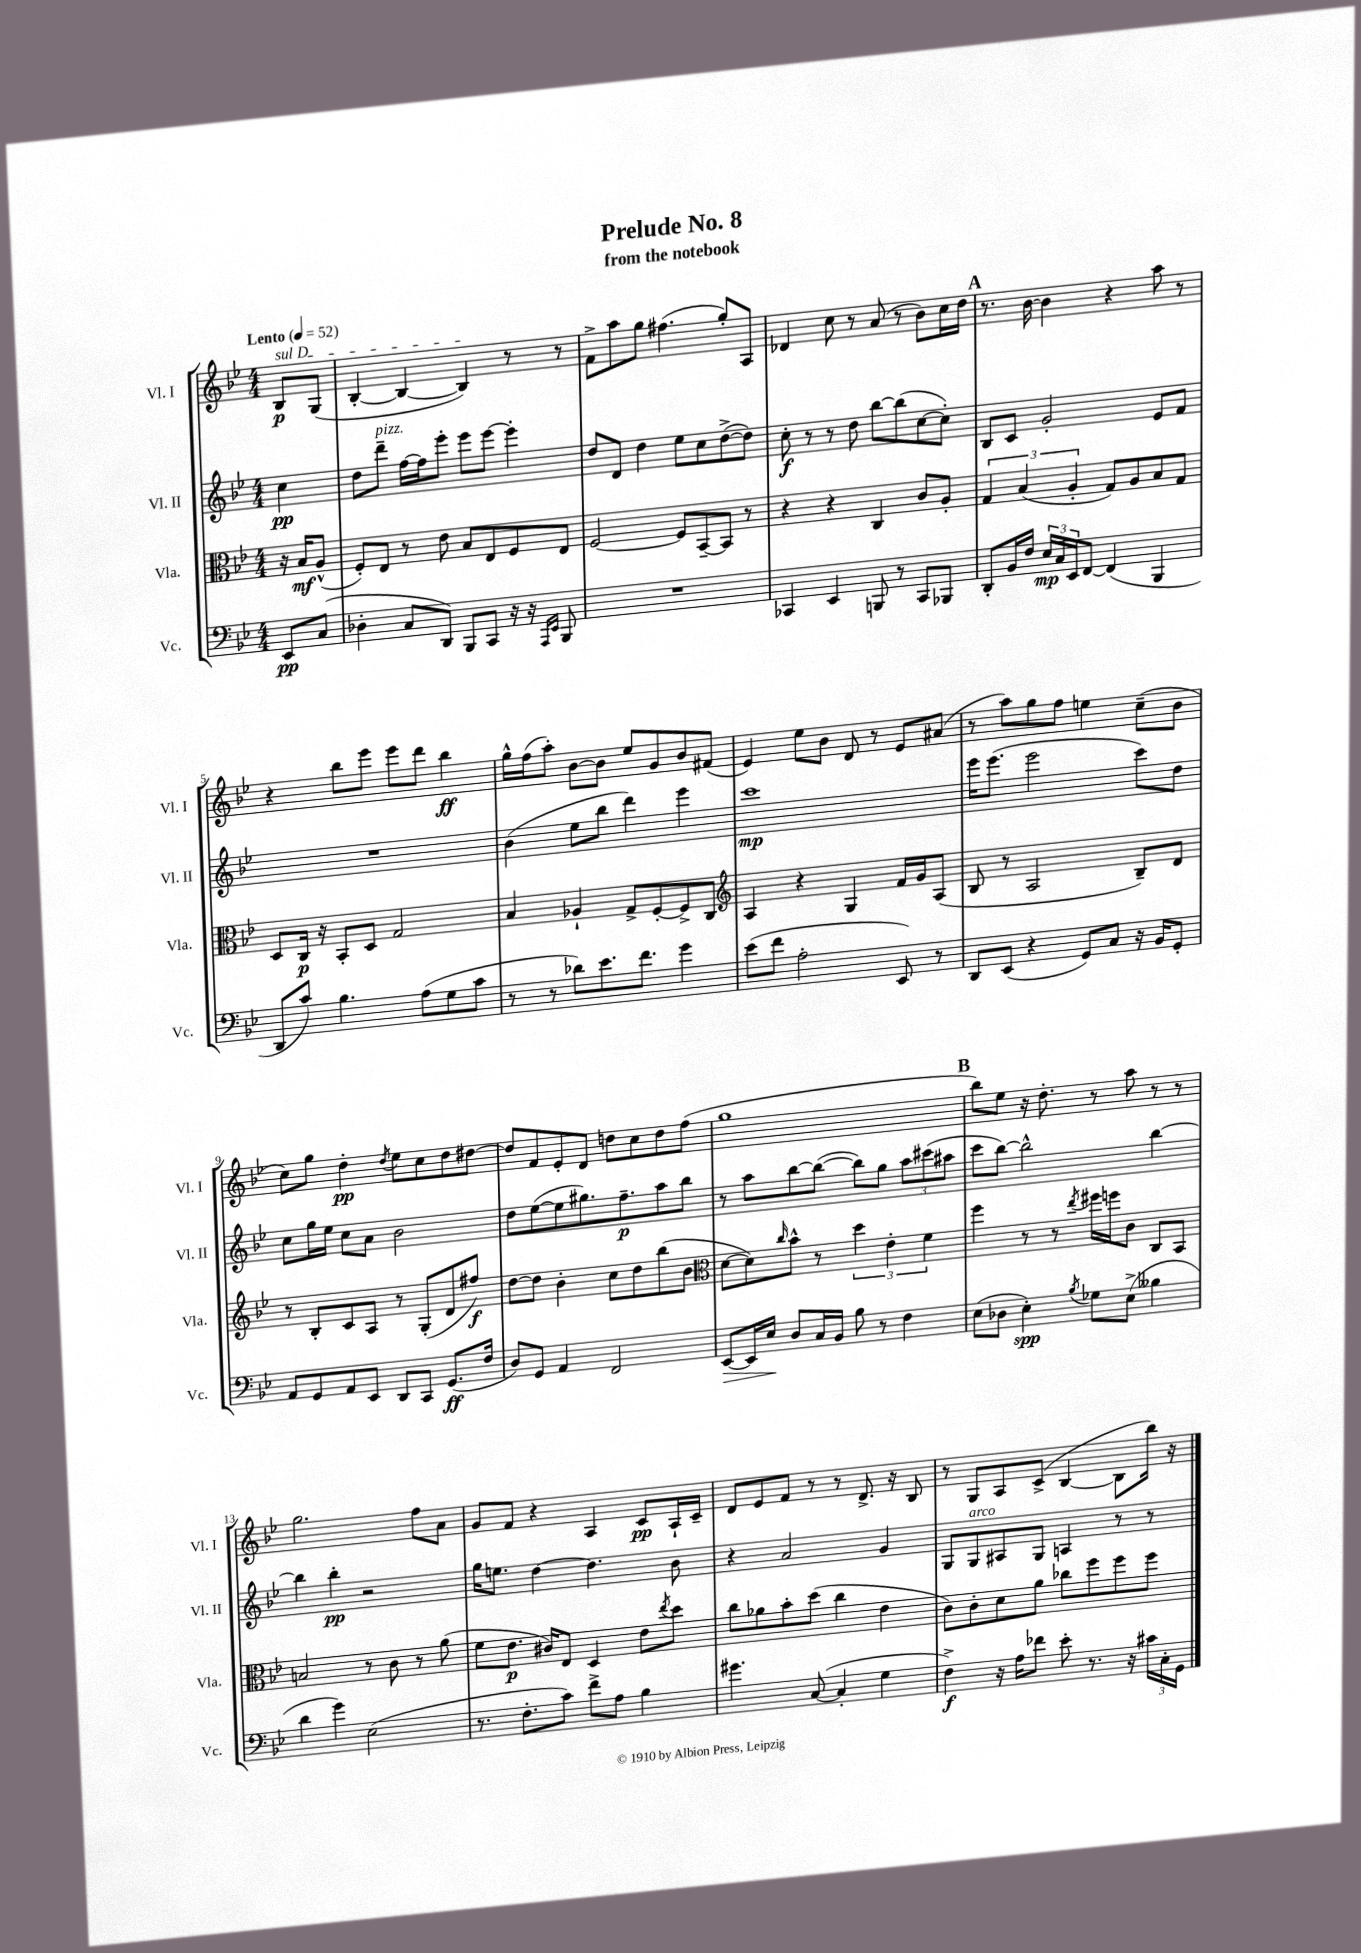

**kern	**dynam	**kern	**dynam	**kern	**dynam	**kern	**dynam
*part4	*part4	*part3	*part3	*part2	*part2	*part1	*part1
*staff4	*staff4	*staff3	*staff3	*staff2	*staff2	*staff1	*staff1
*I"Vc.	*	*I"Vla.	*	*I"Vl. II	*	*I"Vl. I	*
*I'Vc.	*	*I'Vla.	*	*I'Vl. II	*	*I'Vl. I	*
*clefF4	*	*clefC3	*	*clefG2	*	*clefG2	*
*k[b-e-]	*	*k[b-e-]	*	*k[b-e-]	*	*k[b-e-]	*
*M4/4	*	*M4/4	*	*M4/4	*	*M4/4	*
*MM52	*	*MM52	*	*MM52	*	*MM52	*
=	=	=	=	=	=	=	=
!	!	!	!	!	!	!LO:TX:a:B:t=Lento	!
!	!	!	!	!	!	!LO:TX:a:i:t=sul D	!
8EE-/L	pp	16r	.	4cc\	pp	8B-/L	p
.	.	16B-/KL	mf	.	.	.	.
(8C/J	.	(8A^^/J	.	.	.	(8G/J	.
=1	=1	=1	=1	=1	=1	=1	=1
4D-X'\	.	8F'/L)	.	8dd\L	.	[4B-'/	.
!	!	!	!	!LO:TX:a:i:t=pizz.	!	!	!
.	.	8E-/J	.	8ddd~\J	.	.	.
8C/L	.	8r	.	[16ff\LL	.	4B-/_	.
.	.	.	.	16ff\J]	.	.	.
8DD/J)	.	8e-\	.	8eee-'\J	.	.	.
8BBB-/L	.	8B-/L	.	8eee-\L	.	4B-/])	.
8CC/J	.	8E-/	.	[8eee-\J	.	.	.
16r	.	8F/	.	4eee-'\]	.	8r	.
16r	.	.	.	.	.	.	.
16qqAAA/LL	.	.	.	.	.	.	.
16qqEE-/JJ	.	.	.	.	.	.	.
8BBB-/	.	8E-/J	.	.	.	8r	.
=2	=2	=2	=2	=2	=2	=2	=2
1r	.	[2F/	.	8dd/L	.	8f^\L	.
.	.	.	.	8d/J	.	8aa\	.
.	.	.	.	4dd\	.	8gg\J	.
.	.	.	.	.	.	(4.ff#X\	.
.	.	8F/L]	.	8ee-\L	.	.	.
.	.	[8BB-~/	.	8cc\	.	.	.
.	.	8BB-/J]	.	([8dd^\	.	8gg'/L)	.
.	.	8r	.	8dd\J])	.	8A/J	.
=3	=3	=3	=3	=3	=3	=3	=3
4CC-X/	.	4r	.	8cc'\	f	4d-X/	.
.	.	.	.	8r	.	.	.
4EE-/	.	4r	.	8r	.	8cc\	.
.	.	.	.	8dd\	.	8r	.
8BBBn/	.	4C/	.	[8bb-\L	.	(8a/	.
8r	.	.	.	(8bb-\]	.	8r	.
8CC-/L	.	8c/L	.	[8cc\	.	8b-\L)	.
8BBB-X/J	.	8A'/J	.	8cc'\J])	.	16cc\L	.
.	.	.	.	.	.	16dd\JJ	.
!!LO:REH:place=s1:t=A
=4	=4	=4	=4	=4	=4	=4	=4
8DD'/L	.	6G/	.	8B-/L	.	8.r	.
16BB-/L	.	.	.	8c/J	.	.	.
.	.	(6B-/	.	.	.	.	.
16F/JJ	.	.	.	.	.	[16b-\	.
24E-/LL	mp	.	.	2g'/	.	4b-\]	.
24C/	.	.	.	.	.	.	.
24EE-/J	.	6A'/	.	.	.	.	.
[8FF/J	.	.	.	.	.	.	.
(4FF/]	.	8G/L)	.	.	.	4r	.
.	.	8A/	.	.	.	.	.
4BBB-/	.	8B-/	.	8e-/L	.	8aa\	.
.	.	8G/J	.	8f/J	.	8r	.
!!LO:LB:g=z
=5	=5	=5	=5	=5	=5	=5	=5
8DD/L	.	8D/L	.	1r	.	4r	.
8c/J)	.	16C/Jk	p	.	.	.	.
.	.	16r	.	.	.	.	.
4.B-\	.	8BB-'/L	.	.	.	8bb-\L	.
.	.	8D/J	.	.	.	8eee-\J	.
.	.	2G/	.	.	.	8eee-\L	.
(8A\L	.	.	.	.	.	8ddd\J	.
8G\	.	.	.	.	.	4bb-\	ff
8c\J	.	.	.	.	.	.	.
=6	=6	=6	=6	=6	=6	=6	=6
8r	.	4B-/	.	(4b-\	.	16gg^^\LL	.
.	.	.	.	.	.	(16ff\J	.
8r	.	.	.	.	.	8aa'\J)	.
8d-X\L)	.	4A-X`/	.	8ee-\L	.	[8b-\L	.
8.e-\	.	.	.	8bb-\J	.	8b-\J]	.
.	.	8G^/L	.	4ddd\)	.	8ee-/L	.
8.f\J	.	.	.	.	.	.	.
.	.	[8F'/	.	.	.	8g/	.
4g\	.	8F^/]	.	4eee-\	.	8b-/	.
.	.	8C/J	.	.	.	(8f#X/J	.
=7	=7	=7	=7	=7	=7	=7	=7
*	*	*clefG2	*	*	*	*	*
(8e-\L	.	4A/	.	1ccc	mp	4e-/)	.
8f\J	.	.	.	.	.	.	.
2A'\	.	4r	.	.	.	8ee-\L	.
.	.	.	.	.	.	8b-\J	.
.	.	4G/	.	.	.	8d/	.
.	.	.	.	.	.	8r	.
8EE-/)	.	16f/LL	.	.	.	8e-/L	.
.	.	16g/J	.	.	.	.	.
8r	.	(8A/J	.	.	.	(8a#X/J	.
=8	=8	=8	=8	=8	=8	=8	=8
8DD/L	.	8B-/	.	16eee-\KL	.	8r	.
.	.	.	.	(8.eee-\J	.	.	.
(8EE-/J	.	8r	.	.	.	8aa\L)	.
4r	.	2A/	.	2eee-\	.	8gg\	.
.	.	.	.	.	.	8ff\J	.
8GG/L)	.	.	.	.	.	4een\	.
8C/J	.	.	.	.	.	.	.
16r	.	8B-~/L)	.	8ccc\L)	.	(8cc~\L	.
16BB-/KL	.	.	.	.	.	.	.
8GG'/J	.	8d/J	.	8dd\J	.	8b-\J	.
!!LO:LB:g=z
=9	=9	=9	=9	=9	=9	=9	=9
8AA/L	.	8r	.	8cc\L	.	8cc\L)	.
8GG/	.	8B-'/L	.	16gg\L	.	8gg\J	.
.	.	.	.	16ee-\JJ	.	.	.
8AA/	.	8c/	.	8cc\L	.	4dd'\	pp
8EE-/J	.	8A/J	.	8a\J	.	.	.
.	.	.	.	.	.	8qdd/	.
8DD/L	.	8r	.	2b-\	.	8ee-\L	.
8CC/J	.	(8G'/L	.	.	.	8cc\	.
(8.GG/L	ff	8d/	.	.	.	8dd\	.
.	.	8ff#X/J)	f	.	.	[8dd#X\J	.
16F/Jk	.	.	.	.	.	.	.
=10	=10	=10	=10	=10	=10	=10	=10
8D/L)	.	[8dd\L	.	8dd\L	.	8dd#/L]	.
8GG/J	.	8dd\J]	.	([8ee-\	.	8f/	.
4AA/	.	4b-'\	.	8ee-\]	.	8e-'/	.
.	.	.	.	8.gg#X\)	.	8d/J	.
2FF/	.	8cc\L	.	.	.	8ddn\L	.
.	.	.	.	8.ff~\	p	.	.
.	.	8dd\	.	.	.	8cc\	.
.	.	(8bb-\	.	8aa\	.	8dd\	.
.	.	8b-\J	.	8bb-\J	.	(8ff\J	.
=11	=11	=11	=11	=11	=11	=11	=11
*	*	*clefC3	*	*	*	*	*
!	!LO:HP:b	!	!	!	!	!	!
[8EE-/L	>	[8d\L	.	8r	.	1gg	.
16EE-/L]	.	8d\])	.	8aa\L	.	.	.
16E-/JJ	.	.	.	.	.	.	.
.	.	16qqcc/	.	.	.	.	.
8D/L	]	8b-^^\J	.	[8bb-\	.	.	.
16C/L	.	8r	.	(8bb-\J_	.	.	.
16BB-/JJ	.	.	.	.	.	.	.
8B-\	.	6dd\	.	8bb-\L])	.	.	.
8r	.	.	.	8gg\J	.	.	.
.	.	6e-'\	.	.	.	.	.
4F\	.	.	.	12aa\L	.	.	.
.	.	6f\	.	(12ccc#X\	.	.	.
.	.	.	.	12aa#X\J	.	.	.
!!LO:REH:place=s1:t=B
=12	=12	=12	=12	=12	=12	=12	=12
(8E-\L	.	4ff\	.	8ccc\L	.	8bb-\L)	.
8D-X\J	.	.	.	[8bb-\J)	.	8ee-\J	.
4E-'\)	spp	8r	.	2bb-^^\]	.	16r	.
.	.	.	.	.	.	8.dd'\	.
.	.	8r	.	.	.	.	.
8qB-/	.	8qee-/	.	.	.	.	.
8G-X\L	.	16ff#X\LL	.	.	.	8r	.
.	.	16ffn\J	.	.	.	.	.
(8E-^\J	.	8c\J	.	.	.	8aa\	.
4B--X\	.	8C/L	.	[4bb-\	.	8r	.
.	.	8BB-/J	.	.	.	8r	.
!!LO:LB:g=z
=13	=13	=13	=13	=13	=13	=13	=13
4d\	.	2Bn/	.	4bb-\]	.	2.gg\	.
4g\)	.	.	.	4bb-'\	pp	.	.
(2E-\	.	8r	.	2r	.	.	.
.	.	8c\	.	.	.	.	.
.	.	8r	.	.	.	8ff\L	.
.	.	(8a\	.	.	.	8a\J	.
=14	=14	=14	=14	=14	=14	=14	=14
8.r	.	8f\L	.	16gg\KL	.	8g/L	.
.	.	.	.	8.een\J	.	.	.
.	.	8.e-\J	p	.	.	8f/J	.
8.F'\L	.	.	.	.	.	.	.
.	.	.	.	[4dd\	.	4r	.
.	.	16c#X/KL)	.	.	.	.	.
8c\J)	.	8E-/J	.	.	.	.	.
8f^\L	.	4D/	.	4.dd\]	.	4A/	.
8A\J	.	.	.	.	.	.	.
4B-\	.	8e-\L	.	.	.	8c/L	pp
.	.	8qee-/	.	.	.	.	.
.	.	8dd\J	.	8b-\	.	16A`/L	.
.	.	.	.	.	.	16c~/JJ	.
=15	=15	=15	=15	=15	=15	=15	=15
4.g#X\	.	8cc\L	.	4r	.	8d/L	.
.	.	8a-X\	.	.	.	8e-/	.
.	.	8b-'\	.	2a/	.	8f/J	.
([8C/	.	(8dd\J	.	.	.	8r	.
4C'/]	.	4cc\	.	.	.	8r	.
.	.	.	.	.	.	8.d^/	.
4G\	.	4e-\	.	4g/	.	.	.
.	.	.	.	.	.	16r	.
.	.	.	.	.	.	8B-/	.
=16	=16	=16	=16	=16	=16	=16	=16
4F^\)	f	8c\L)	.	8G/L	.	8r	.
!	!	!	!	!LO:TX:a:i:t=arco	!	!	!
.	.	8c'\	.	8G/	.	8G/L	.
16r	.	8d\	.	8A#X/	.	8A/	.
16A\KL	.	.	.	.	.	.	.
8f-X\J	.	8a\J	.	8G/J	.	(8c^/J	.
8e-'\	.	8cc-X\L	.	4An/	.	[4B-/	.
8.r	.	8ff\	.	.	.	.	.
.	.	8ff\	.	8r	.	8B-\L]	.
16r	.	.	.	.	.	.	.
24c#X\LL	.	8ff\J	.	8r	.	16bb-\Jk)	.
24C'\	.	.	.	.	.	.	.
.	.	.	.	.	.	16r	.
24GG\JJ	.	.	.	.	.	.	.
==	==	==	==	==	==	==	==
*-	*-	*-	*-	*-	*-	*-	*-
